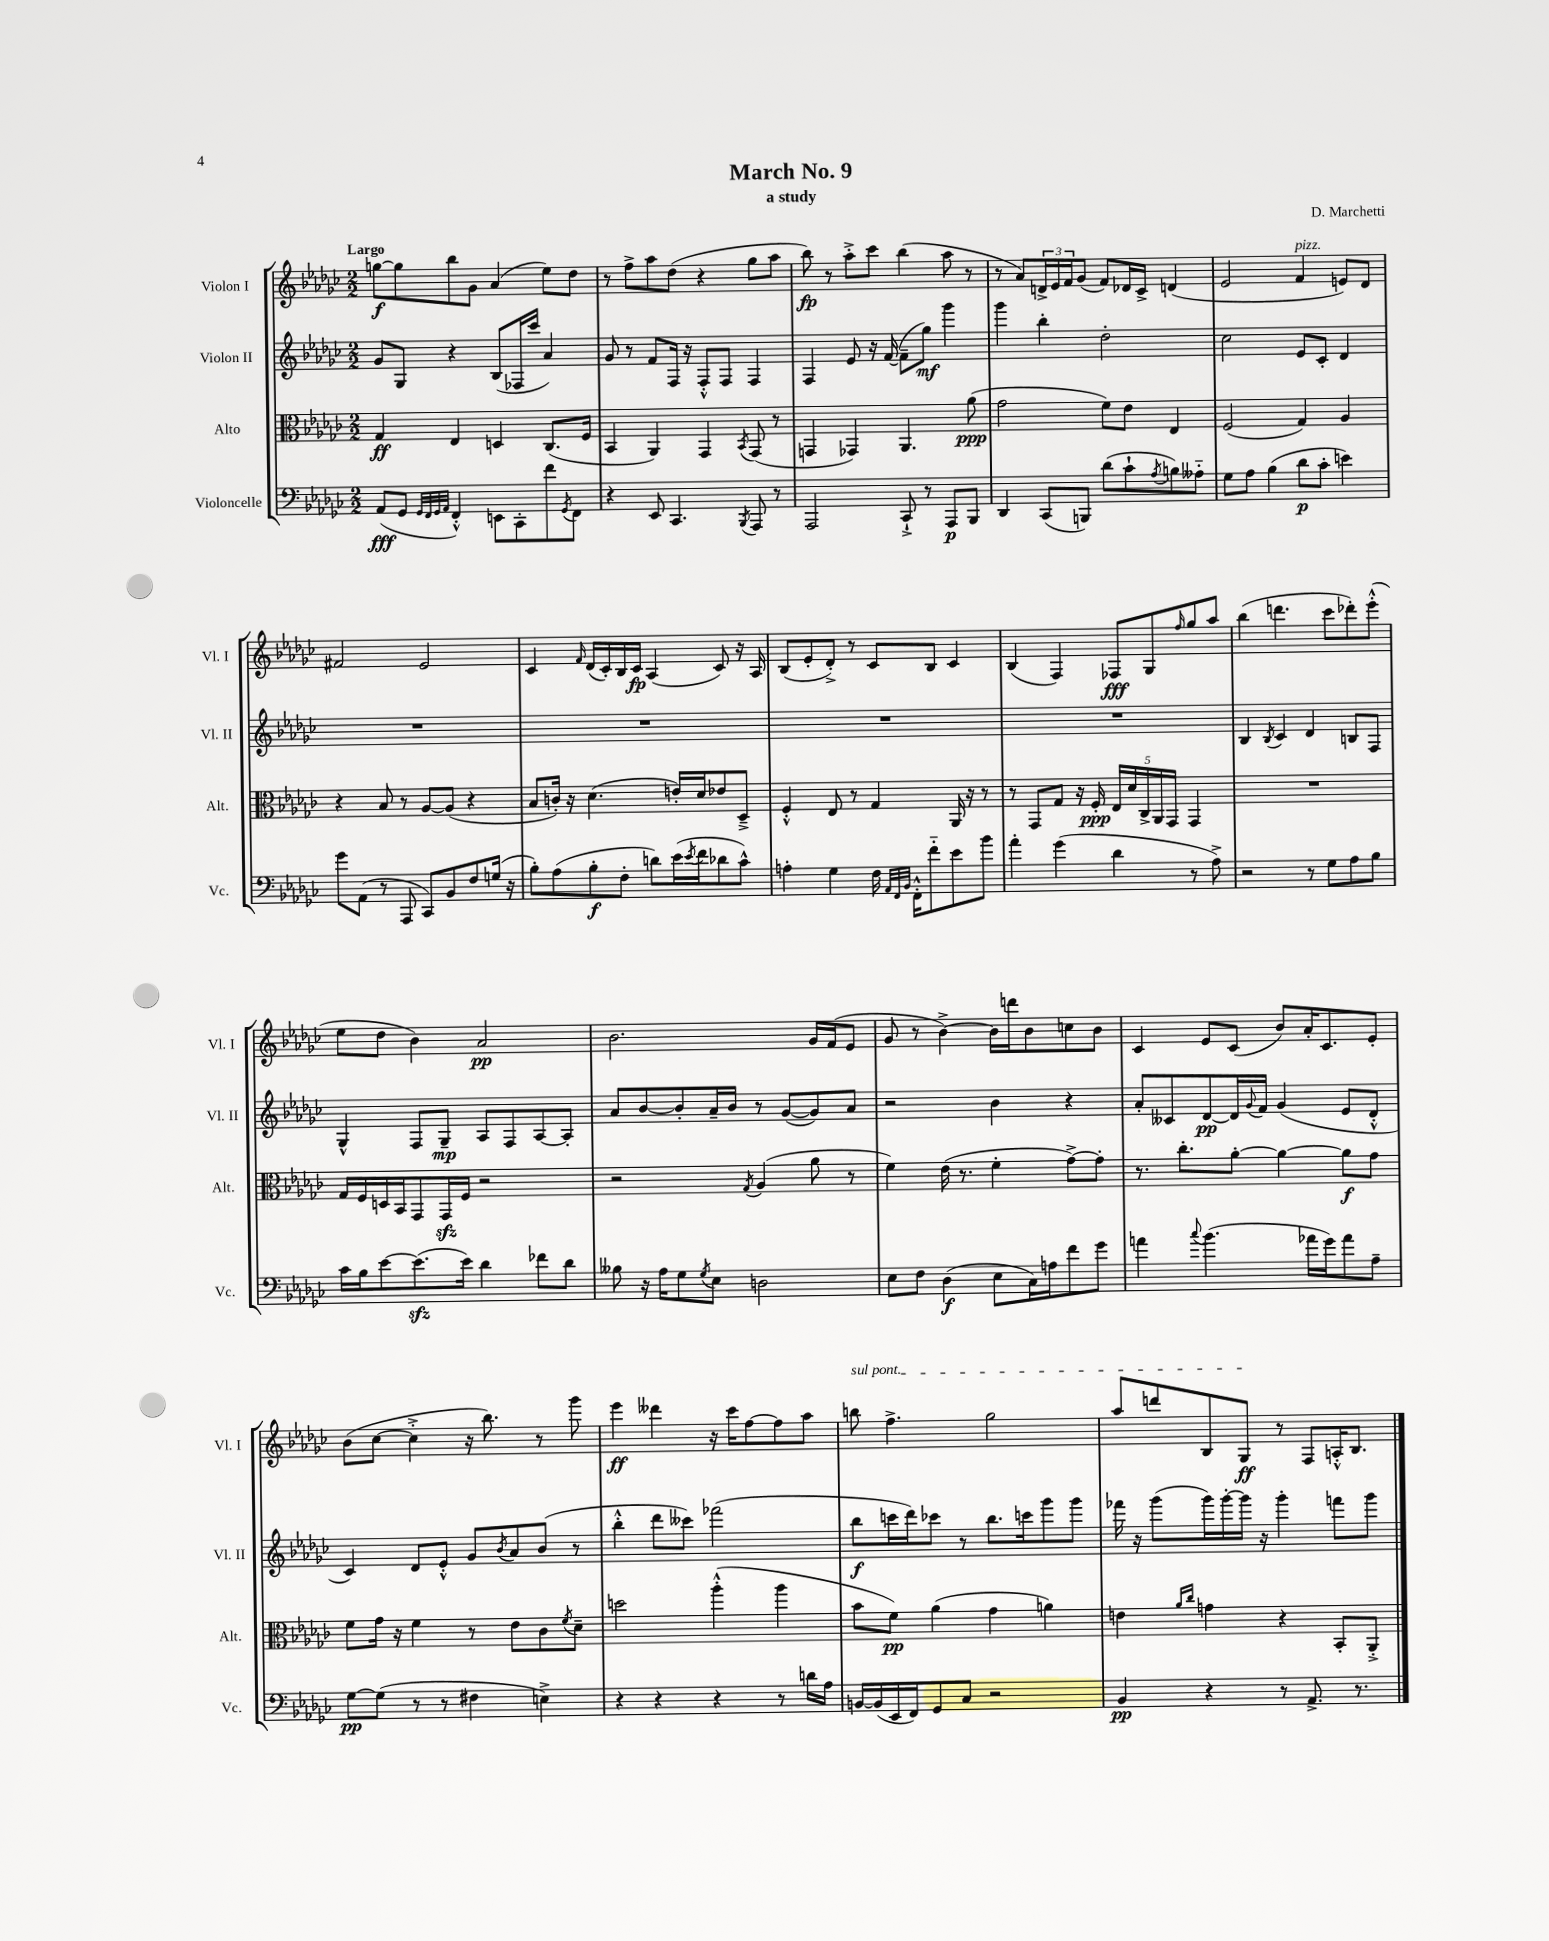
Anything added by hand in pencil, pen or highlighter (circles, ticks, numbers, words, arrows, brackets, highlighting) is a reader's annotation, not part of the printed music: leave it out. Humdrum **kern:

**kern	**dynam	**kern	**dynam	**kern	**dynam	**kern	**dynam
*part4	*part4	*part3	*part3	*part2	*part2	*part1	*part1
*staff4	*staff4	*staff3	*staff3	*staff2	*staff2	*staff1	*staff1
*I"Violoncelle	*	*I"Alto	*	*I"Violon II	*	*I"Violon I	*
*I'Vc.	*	*I'Alt.	*	*I'Vl. II	*	*I'Vl. I	*
*clefF4	*	*clefC3	*	*clefG2	*	*clefG2	*
*k[b-e-a-d-g-c-]	*	*k[b-e-a-d-g-c-]	*	*k[b-e-a-d-g-c-]	*	*k[b-e-a-d-g-c-]	*
*M2/2	*	*M2/2	*	*M2/2	*	*M2/2	*
=1	=1	=1	=1	=1	=1	=1	=1
!	!	!	!	!	!	!LO:TX:a:B:t=Largo	!
(8AA-/L	fff	4G-/	ff	8g-/L	.	[8ggn\L	f
8GG-/J	.	.	.	8G-/J	.	8gg\]	.
32qqGG-/LLL	.	.	.	.	.	.	.
32qqFF/	.	.	.	.	.	.	.
32qqGG-/	.	.	.	.	.	.	.
32qqAA-/JJJ	.	.	.	.	.	.	.
4FF'^^/)	.	4E-/	.	4r	.	8bb-\	.
.	.	.	.	.	.	8g-\J	.
8EEn\L	.	4Dn/	.	(8B-/L	.	(4a-/	.
8CC-'\	.	.	.	16F-X/L	.	.	.
.	.	.	.	16ccc-/JJ	.	.	.
8f\	.	(8.C-/L	.	4a-/)	.	8ee-\L)	.
8qGG-/	.	.	.	.	.	.	.
8FF\J	.	.	.	.	.	8dd-\J	.
.	.	16F/Jk	.	.	.	.	.
=2	=2	=2	=2	=2	=2	=2	=2
4r	.	4BB-/	.	8g-/	.	8r	.
.	.	.	.	8r	.	8ff^\L	.
8EE-/	.	4AA-/)	.	8f/L	.	8aa-\	.
4.CC-/	.	.	.	16F/Jk	.	(8dd-\J	.
.	.	.	.	16r	.	.	.
.	.	4GG-/	.	8F'^^/L	.	4r	.
.	.	.	.	8F/J	.	.	.
8qBBB-/	.	8qBB-/	.	.	.	.	.
8AAA-/	.	(8GG-/	.	4F/	.	8gg-\L	.
8r	.	8r	.	.	.	8aa-\J	.
=3	=3	=3	=3	=3	=3	=3	=3
2AAA-/	.	4GGn/	.	4F/	.	8bb-\)	fp
.	.	.	.	.	.	8r	.
.	.	4GG-X/)	.	8e-/	.	8aa-'^\L	.
.	.	.	.	16r	.	8ccc-\J	.
.	.	.	.	([16f/	.	.	.
8CC-`^/	.	4.AA-/	.	8f~\L]	.	(4bb-\	.
8r	.	.	.	8gg-\J)	mf	.	.
8AAA-/L	p	.	.	4ggg-\	.	8aa-\	.
8BBB-/J	.	(8a-\	ppp	.	.	8r	.
=4	=4	=4	=4	=4	=4	=4	=4
4DD-/	.	2g-\	.	4ggg-\	.	8r	.
.	.	.	.	.	.	8a-/L)	.
(8CC-/L	.	.	.	4bb-'\	.	24dn^/L	.
.	.	.	.	.	.	24e-/	.
.	.	.	.	.	.	24f/J	.
8BBBn/J)	.	.	.	.	.	(8g-/J	.
(8d-\L	.	8f\L)	.	2dd-'\	.	8f/L)	.
8c-`\	.	8e-\J	.	.	.	16d-X/L	.
.	.	.	.	.	.	16c-^/JJ	.
8qA-/	.	.	.	.	.	.	.
8Bn\)	.	4E-/	.	.	.	(4dn/	.
8A--X\J	.	.	.	.	.	.	.
=5	=5	=5	=5	=5	=5	=5	=5
8G-\L	.	(2F/	.	2cc-\	.	2e-/	.
8A-\J	.	.	.	.	.	.	.
(4B-\	.	.	.	.	.	.	.
!	!	!	!	!	!	!LO:TX:a:i:t=pizz.	!
8d-\L	p	4G-/)	.	8e-/L	.	4f/	.
8c-'\J	.	.	.	8c-'/J	.	.	.
4en\)	.	4A-/	.	4d-/	.	8en/L)	.
.	.	.	.	.	.	8d-/J	.
!!LO:LB:g=z
=6	=6	=6	=6	=6	=6	=6	=6
8g-\L	.	4r	.	1r	.	2f#X/	.
(8AA-\J	.	.	.	.	.	.	.
8r	.	8B-/	.	.	.	.	.
8AAA-/	.	8r	.	.	.	.	.
8CC-/L)	.	[8A-/L	.	.	.	2e-/	.
8BB-/	.	(8A-/J]	.	.	.	.	.
8F/	.	4r	.	.	.	.	.
(16Gn/Jk	.	.	.	.	.	.	.
16r	.	.	.	.	.	.	.
=7	=7	=7	=7	=7	=7	=7	=7
8B-'\L)	.	8B-/L	.	1r	.	4c-/	.
(8A-\	.	16cn'/Jk)	.	.	.	.	.
.	.	16r	.	.	.	.	.
.	.	.	.	.	.	16qqf/	.
8B-'\	f	(4.d-\	.	.	.	(16d-/LL	.
.	.	.	.	.	.	16c-'/)	.
8F'\J	.	.	.	.	.	16B-/	.
.	.	.	.	.	.	16c-/JJ	fp
8dn\L)	.	.	.	.	.	(4A-/	.
(16e-\L	.	16en'/LL)	.	.	.	.	.
8qe-/	.	.	.	.	.	.	.
16f\J	.	16d-/J	.	.	.	.	.
8d-X\	.	8e-X/	.	.	.	8c-/)	.
8c-^^\J)	.	8D-~^/J	.	.	.	16r	.
.	.	.	.	.	.	16A-/	.
=8	=8	=8	=8	=8	=8	=8	=8
4An'\	.	4F'^^/	.	1r	.	(8B-/L	.
.	.	.	.	.	.	8e-'/	.
4G-\	.	8E-/	.	.	.	8d-'^/J)	.
.	.	8r	.	.	.	8r	.
16F\	.	4G-/	.	.	.	8c-/L	.
32qqAA-/LLL	.	.	.	.	.	.	.
32qqFF/	.	.	.	.	.	.	.
32qqBB-/JJJ	.	.	.	.	.	.	.
16FF'^^\KL	.	.	.	.	.	.	.
8f\	.	.	.	.	.	8B-/J	.
8e-\	.	16AA-/	.	.	.	4c-/	.
.	.	16r	.	.	.	.	.
8b-\J	.	8r	.	.	.	.	.
=9	=9	=9	=9	=9	=9	=9	=9
4a-'\	.	8r	.	1r	.	(4B-/	.
.	.	8GG-/L	.	.	.	.	.
(4g-\	.	8G-/J	.	.	.	4F/)	.
.	.	16r	.	.	.	.	.
.	.	16F'/	ppp	.	.	.	.
4d-\	.	20E-/LL	.	.	.	8F-X/L	fff
.	.	20d-/	.	.	.	.	.
.	.	20C-^/	.	.	.	.	.
.	.	.	.	.	.	8G-/	.
.	.	20AA-/	.	.	.	.	.
.	.	20GG-/JJ	.	.	.	.	.
.	.	.	.	.	.	16qqff/	.
8r	.	4GG-/	.	.	.	8gg-/	.
8A-^\)	.	.	.	.	.	8aa-/J	.
=10	=10	=10	=10	=10	=10	=10	=10
2r	.	1r	.	4B-/	.	(4bb-\	.
.	.	.	.	8qB-/	.	.	.
.	.	.	.	4c-/	.	4.dddn\	.
8r	.	.	.	4d-/	.	.	.
8G-\L	.	.	.	.	.	8ccc-\L	.
8A-\	.	.	.	8Bn/L	.	8ddd-X'\)	.
8B-\J	.	.	.	8F/J	.	(8eee-'^^\J	.
!!LO:LB:g=z
=11	=11	=11	=11	=11	=11	=11	=11
16c-\LL	.	16G-/LL	.	4G-^^/	.	8ee-\L	.
16B-\J	.	16F/	.	.	.	.	.
[8e-\	.	16Dn/	.	.	.	8dd-\J	.
.	.	16BB-/J	.	.	.	.	.
(8.e-zz\]	.	8GG-/	.	8F/L	.	4b-\)	.
.	.	16GG-zz/L	.	8G-~/J	mp	.	.
16e-\Jk)	.	16F/JJ	.	.	.	.	.
4d-\	.	2r	.	8A-/L	.	2a-/	pp
.	.	.	.	8F/	.	.	.
8f-X\L	.	.	.	[8A-/	.	.	.
8d-\J	.	.	.	8A-'/J]	.	.	.
=12	=12	=12	=12	=12	=12	=12	=12
8B--X\	.	2r	.	8a-/L	.	2.b-\	.
16r	.	.	.	[8b-/	.	.	.
16A-\KL	.	.	.	.	.	.	.
8G-\	.	.	.	8b-'/]	.	.	.
8qG-/	.	.	.	.	.	.	.
8E-\J	.	.	.	16a-~/L	.	.	.
.	.	.	.	16b-/JJ	.	.	.
.	.	8qG-/	.	.	.	.	.
2Dn\	.	(4A-/	.	8r	.	.	.
.	.	.	.	([8g-/L	.	.	.
.	.	8a-\	.	8g-/])	.	16g-/LL	.
.	.	.	.	.	.	(16f/J	.
.	.	8r	.	8a-/J	.	8e-/J	.
=13	=13	=13	=13	=13	=13	=13	=13
8E-\L	.	4f\)	.	2r	.	8g-/	.
8F\J	.	.	.	.	.	8r	.
(4D-\	f	(16e-\	.	.	.	[4b-^\)	.
.	.	8.r	.	.	.	.	.
8E-\L	.	4f'\	.	4b-\	.	16b-\LL]	.
.	.	.	.	.	.	16dddn\J	.
16C-\L)	.	.	.	.	.	8b-\	.
16An\J	.	.	.	.	.	.	.
8f\	.	[8g-^\L)	.	4r	.	8ccn\	.
8g-\J	.	8g-'\J]	.	.	.	8b-\J	.
=14	=14	=14	=14	=14	=14	=14	=14
4an\	.	8.r	.	8a-'/L	.	4c-/	.
.	.	.	.	8c--X/	.	.	.
.	.	8.cc-'\L	.	.	.	.	.
8qqcc-/	.	.	.	.	.	.	.
(4.b-\	.	.	.	[8d-/	pp	8e-/L	.
.	.	[8a-'\J	.	16d-/L]	.	(8c-/J	.
.	.	.	.	8qqg-/	.	.	.
.	.	.	.	16f/JJ	.	.	.
.	.	4a-\_	.	(4g-/	.	8b-/L)	.
16a-X\LL	.	.	.	.	.	16a-'/K	.
16g-\J)	.	.	.	.	.	8.c-/	.
8a-\	.	8a-\L]	f	8e-/L	.	.	.
8A-~\J	.	8g-\J	.	8d-'^^/J	.	8e-'/J	.
!!LO:LB:g=z
=15	=15	=15	=15	=15	=15	=15	=15
[8G-\L	pp	8f\L	.	4c-/)	.	(8b-\L	.
(8G-\J]	.	16g-\Jk	.	.	.	[8cc-\J	.
.	.	16r	.	.	.	.	.
8r	.	4f\	.	8d-/L	.	4cc-'^\]	.
8r	.	.	.	8e-'^^/J	.	.	.
4F#X\	.	8r	.	8g-/L	.	16r	.
.	.	.	.	.	.	8.bb-\)	.
.	.	.	.	8qb-/	.	.	.
.	.	8e-\L	.	8a-/	.	.	.
4En^\)	.	8c-\	.	(8b-/J	.	8r	.
.	.	8qf/	.	.	.	.	.
.	.	8d-~\J	.	8r	.	8ggg-\	.
=16	=16	=16	=16	=16	=16	=16	=16
4r	.	2ddn\	.	4bb-'^^\	.	4eee-\	ff
4r	.	.	.	8ddd-\L	.	4ddd--X\	.
.	.	.	.	8ccc--X\J)	.	.	.
4r	.	(4aa-'^^\	.	(2fff-X\	.	16r	.
.	.	.	.	.	.	16ccc-\KL	.
.	.	.	.	.	.	[8ff\	.
8r	.	4aa-\	.	.	.	8ff\]	.
16dn\LL	.	.	.	.	.	8aa-\J	.
16A-\JJ	.	.	.	.	.	.	.
=17	=17	=17	=17	=17	=17	=17	=17
!	!	!	!	!	!	!LO:TX:a:i:t=sul pont.	!
[16BBn/LL	.	8b-\L	.	8bb-\L	f	8bbn\	.
(16BB/]	.	.	.	.	.	.	.
16EE-/	.	8f\J)	pp	16cccn\L	.	4.ff^\	.
16FF/J)	.	.	.	16ddd-\J)	.	.	.
8GG-/	.	(4a-\	.	8ccc-X\J	.	.	.
8C-/J	.	.	.	8r	.	.	.
2r	.	4g-\	.	8.bb-\L	.	2gg-\	.
.	.	.	.	16cccn\k	.	.	.
.	.	4an\)	.	8ggg-\	.	.	.
.	.	.	.	8ggg-\J	.	.	.
=18	=18	=18	=18	=18	=18	=18	=18
4BB-/	pp	4en\	.	16fff-X\	.	8aa-/L	.
.	.	.	.	16r	.	.	.
.	.	.	.	(8ggg-\L	.	8dddn/	.
.	.	16qqa-/LL	.	.	.	.	.
.	.	16qqcc-/JJ	.	.	.	.	.
4r	.	4gn\	.	16ggg-\L)	.	8B-/	.
.	.	.	.	[16ggg-'\	.	.	.
.	.	.	.	16ggg-\JJ]	.	8G-/J	ff
.	.	.	.	16r	.	.	.
8r	.	4r	.	4ggg-'\	.	8r	.
8.AA-^/	.	.	.	.	.	8F/L	.
.	.	8BB-'/L	.	8fffn\L	.	16An'^^/K	.
8.r	.	.	.	.	.	8.B-/J	.
.	.	8AA-'^/J	.	8ggg-\J	.	.	.
==	==	==	==	==	==	==	==
*-	*-	*-	*-	*-	*-	*-	*-
